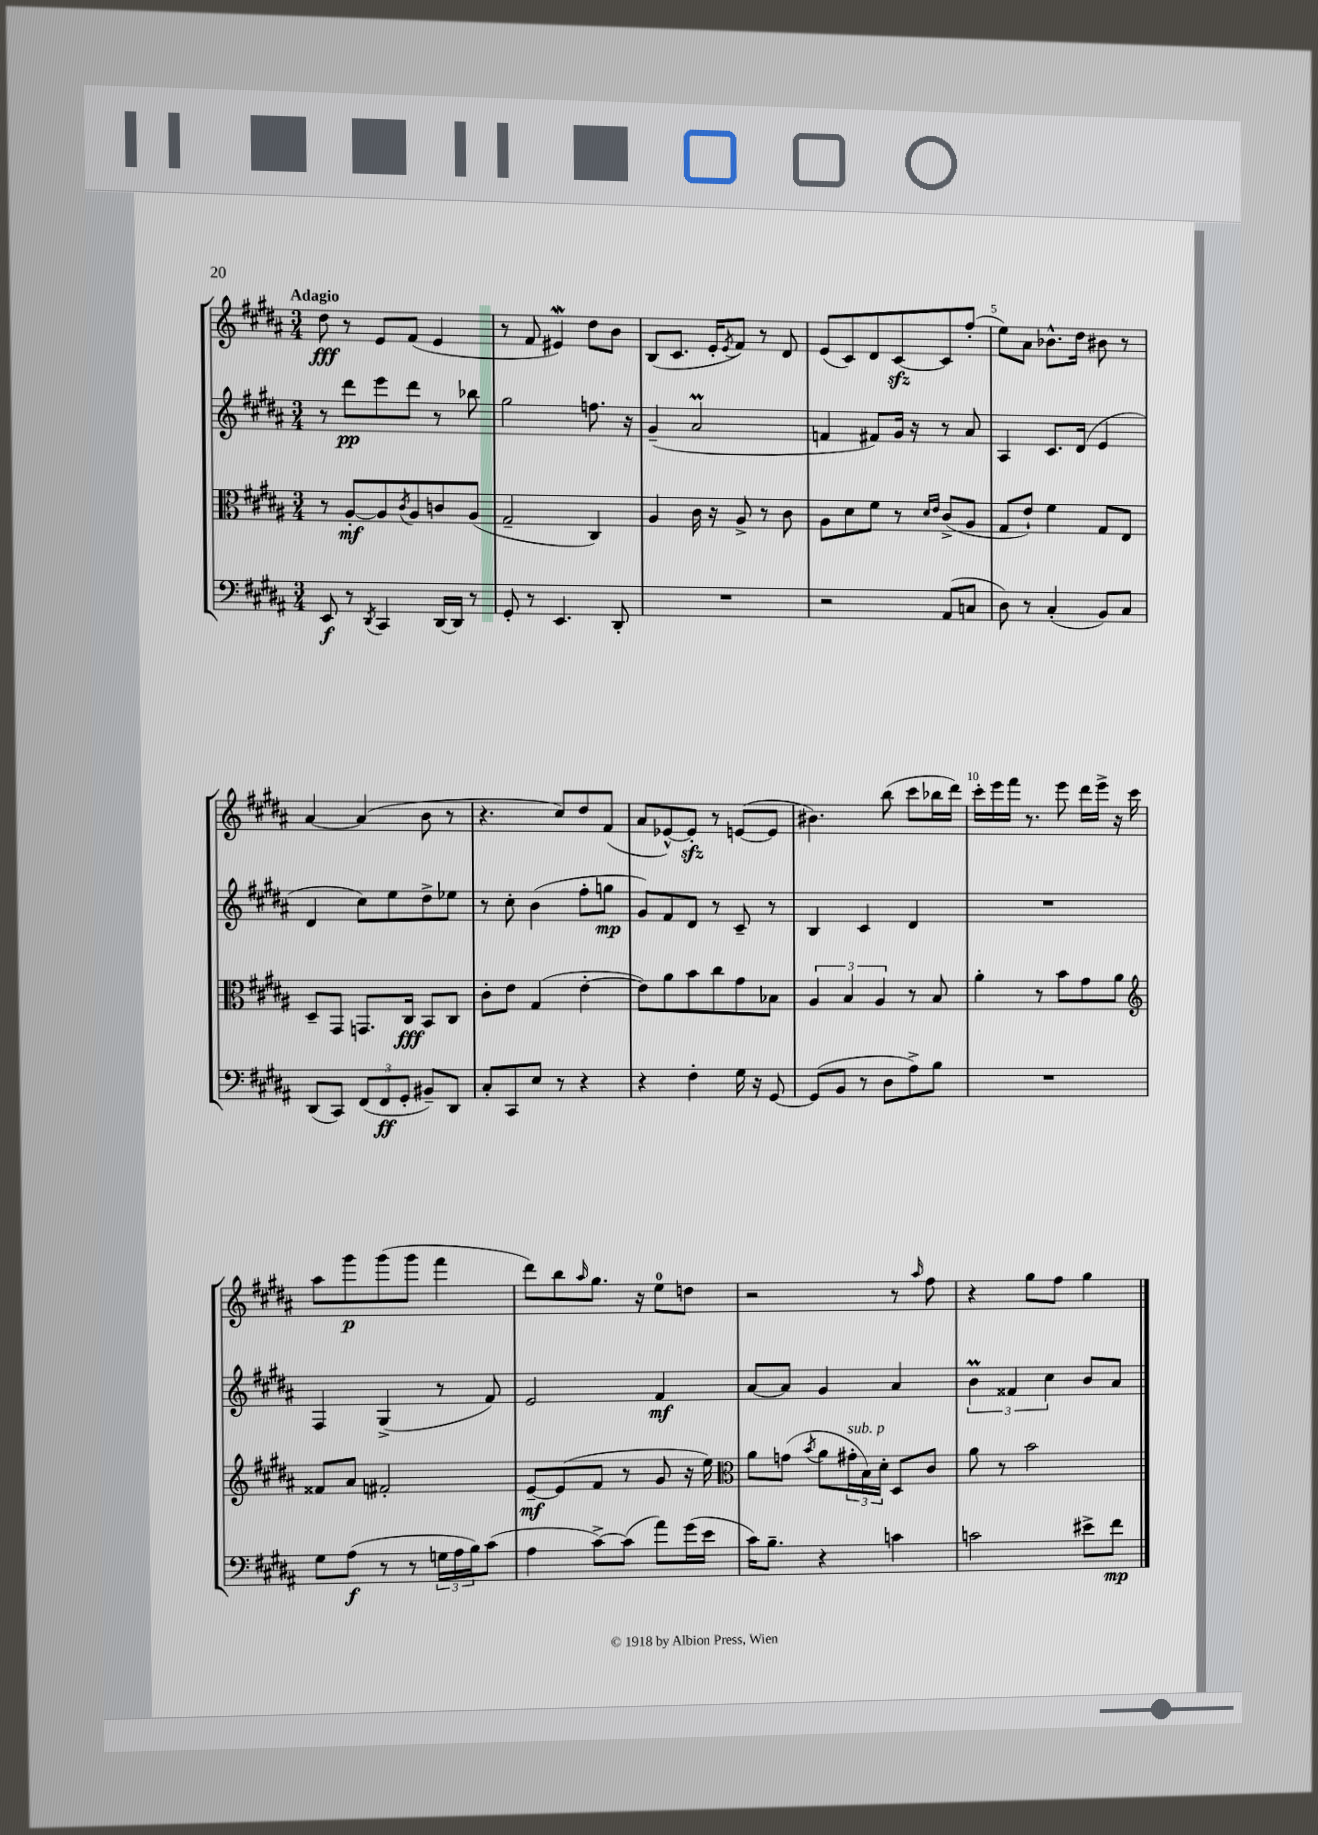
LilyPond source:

<<
\new StaffGroup <<
\new Staff = "s0" {
    \clef treble \key b \major \numericTimeSignature \time 3/4 \tempo "Adagio"
    dis''8\fff r8 e'8 fis'8( e'4 |
    r8 fis'8 eis'4\mordent) dis''8 b'8 |
    b8( cis'8. e'16-. \acciaccatura { e'8 } fis'8) r8 dis'8 |
    e'8( cis'8) dis'8 cis'8~\sfz cis'8 fis''8-.( |
    e''8) ais'8 bes'8.-^ dis''16 bis'8 r8 |
    ais'4~ ais'4( b'8 r8 |
    r4. cis''8) dis''8 fis'8( |
    ais'8 ees'8~-^) ees'8-.\sfz r8 e'8~( e'8 |
    bis'4.) b''8( cis'''8 bes''16 dis'''16) |
    cis'''16-. e'''16 fis'''16 r8. e'''8 dis'''16 e'''16-> r16 cis'''16 |
    ais''8 gis'''8\p gis'''8( gis'''8 fis'''4 |
    dis'''8) b''8 \grace { ais''16 } gis''8. r16 e''8-0 d''8 |
    r2 r8 \grace { ais''16 } fis''8 |
    r4 gis''8 fis''8 gis''4 \bar "|." |
}
\new Staff = "s1" {
    \clef treble \key b \major \numericTimeSignature \time 3/4
    r8 dis'''8\pp e'''8 dis'''8 r8 bes''8 |
    gis''2 f''8. r16 |
    gis'4--( ais'2\prall |
    f'4 fis'8) gis'16 r16 r8 ais'8 |
    ais4 cis'8. dis'16( e'4 |
    dis'4 cis''8) e''8 dis''8-> ees''8 |
    r8 cis''8-. b'4( fis''8-. g''8\mp |
    gis'8) fis'8 dis'8 r8 cis'8-- r8 |
    b4 cis'4 dis'4 |
    R2. |
    fis4 gis4->( r8 fis'8) |
    e'2 fis'4\mf |
    ais'8~ ais'8 gis'4 ais'4 |
    \tuplet 3/2 { b'4\prall fisis'4 cis''4 } b'8 ais'8 \bar "|." |
}
\new Staff = "s2" {
    \clef alto \key b \major \numericTimeSignature \time 3/4
    r8 ais8~-.\mf ais8 \acciaccatura { cis'8 } ais8 c'8 ais8( |
    gis2-- cis4) |
    ais4 cis'16 r16 ais8-> r8 cis'8 |
    ais8 dis'8 fis'8 r8 \grace { dis'16 e'16 } cis'8->( ais8 |
    gis8 e'8-!) fis'4 gis8 e8 |
    dis8-- gis,8 g,8. cis16\fff b,8 cis8 |
    cis'8-. e'8 gis4( e'4~-. |
    e'8) ais'8 b'8 cis''8 gis'8 bes8 |
    \tuplet 3/2 { ais4 b4 ais4 } r8 b8 |
    ais'4-. r8 b'8 gis'8 ais'8 |
    \clef treble fisis'8 ais'8 fis'2-. |
    e'8~--\mf e'8( fis'8 r8 gis'8 r16 e''16) |
    \clef alto ais'8 g'8( \acciaccatura { b'8 } ais'8 \tuplet 3/2 { gis'16-.^\markup { \italic "sub. p" } b16) dis'16-. } dis8 cis'8 |
    ais'8 r8 b'2 \bar "|." |
}
\new Staff = "s3" {
    \clef bass \key b \major \numericTimeSignature \time 3/4
    e,8\f r8 \acciaccatura { dis,8 } cis,4 dis,16~ dis,16 r8 |
    gis,8-. r8 e,4. dis,8-. |
    R2. |
    r2 ais,8( c8 |
    dis8) r8 cis4-.( b,8) cis8 |
    dis,8( cis,8) \tuplet 3/2 { fis,8( fis,8\ff gis,8-. } bis,8--) dis,8 |
    cis8-. cis,8 e8 r8 r4 |
    r4 fis4-. gis16 r16 gis,8~ |
    gis,8( b,8 r8 dis8 ais8->) b8 |
    R2. |
    gis8 ais8\f( r8 r8 \tuplet 3/2 { g16 ais16 b16) } cis'8( |
    ais4 cis'8~->) cis'8( ais'8) gis'16( e'16 |
    cis'16) b8.-- r4 c'4 |
    c'2 eis'8-> fis'8\mp \bar "|." |
}
>>
>>
\layout { \context { \Score \override BarNumber.break-visibility = ##(#f #t #t) barNumberVisibility = #(every-nth-bar-number-visible 5) } }
